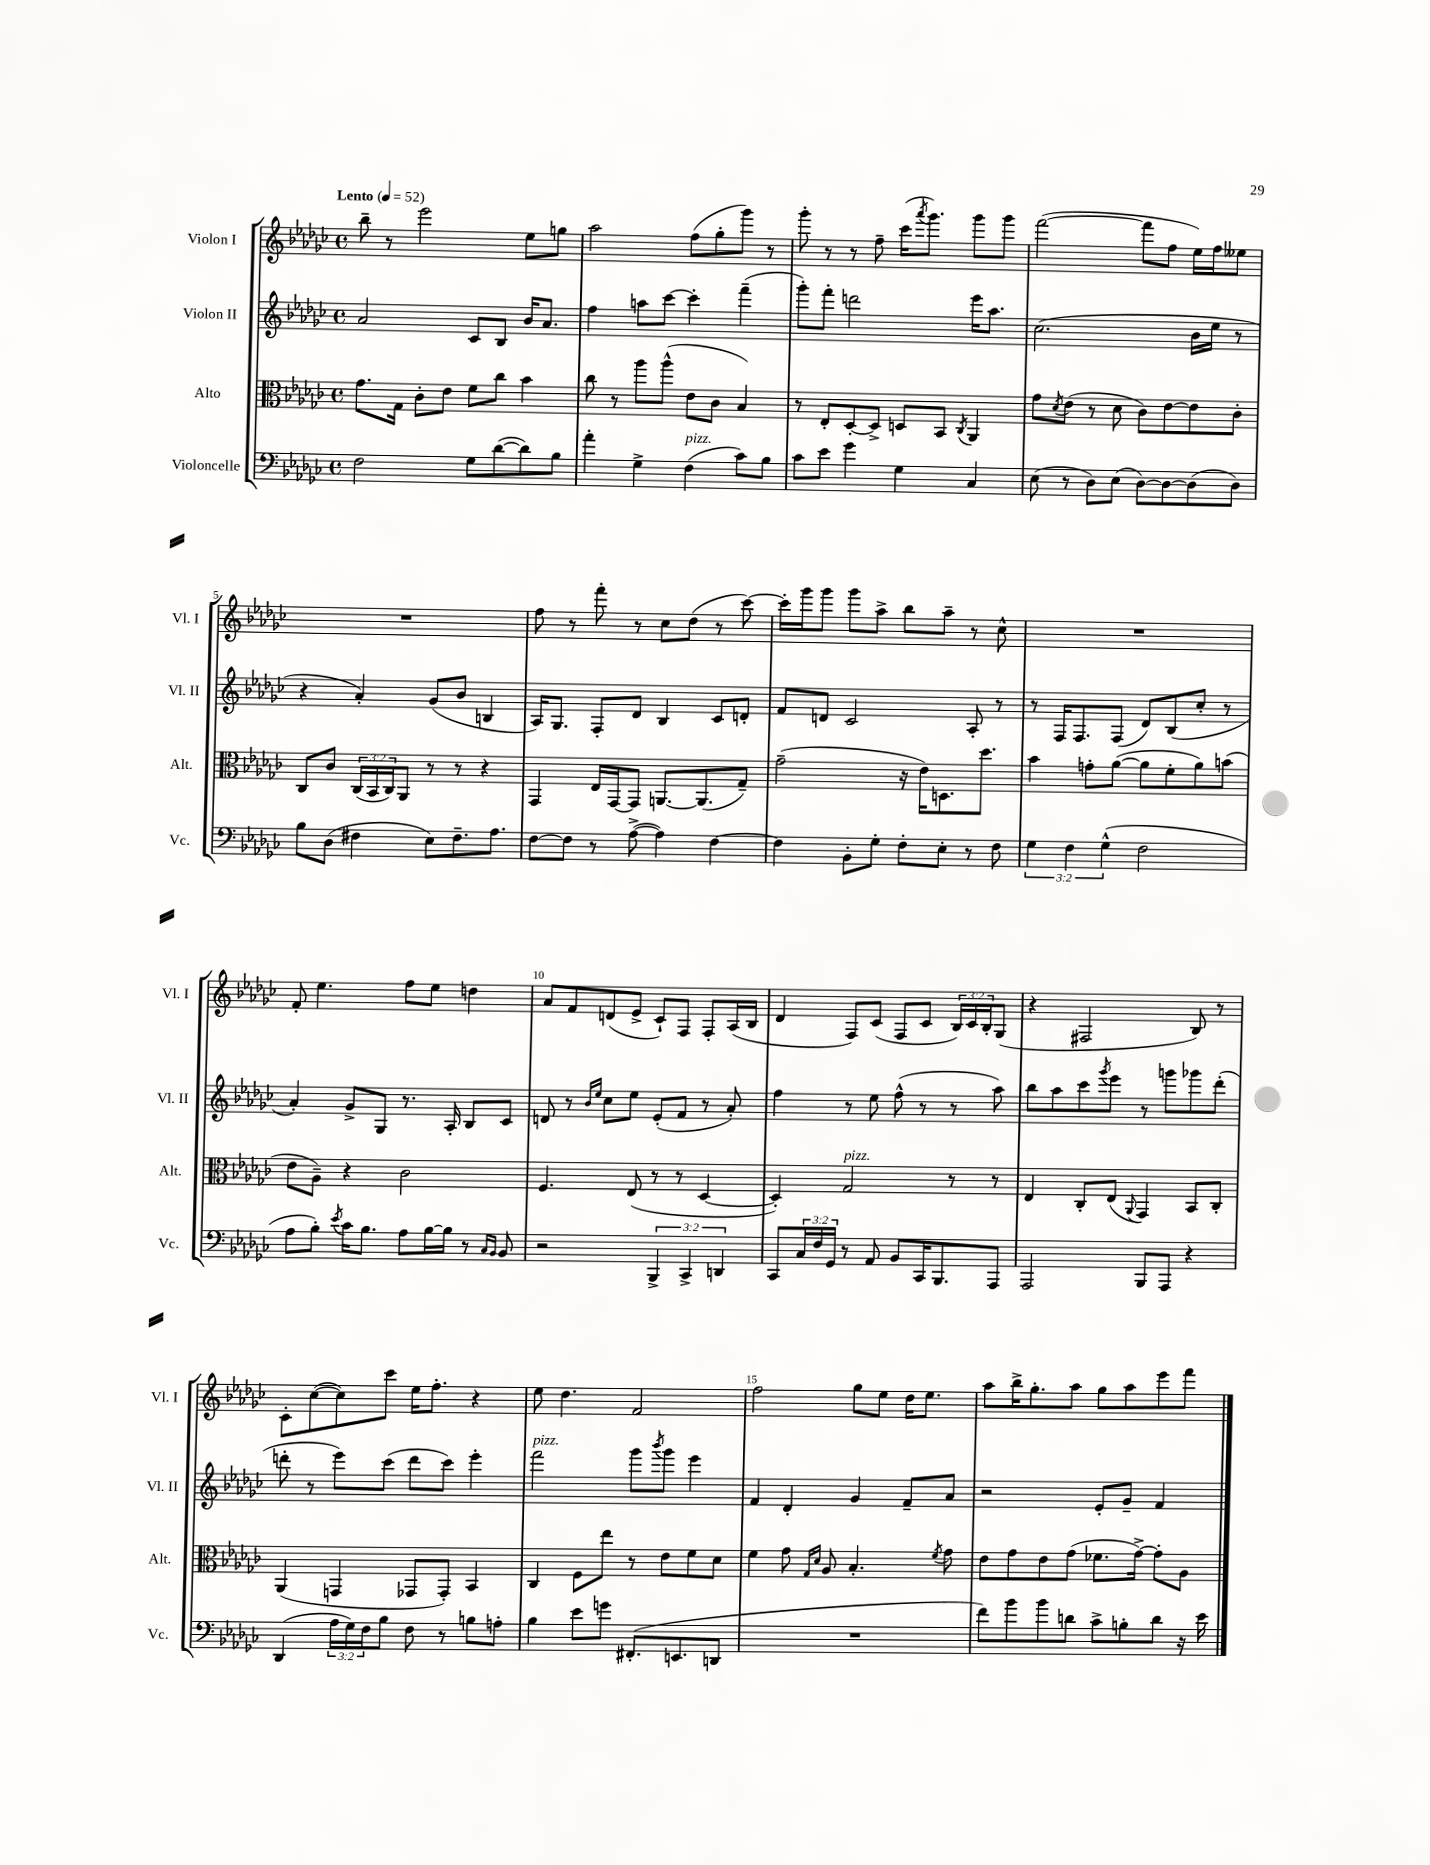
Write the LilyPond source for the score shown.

<<
\new StaffGroup <<
\new Staff = "s0" \with { instrumentName = "Violon I" shortInstrumentName = "Vl. I" } {
    \clef treble \key ges \major \defaultTimeSignature \time 4/4 \override Staff.TupletNumber.text = #tuplet-number::calc-fraction-text \tempo "Lento" 4 = 52
    bes''8-- r8 ees'''2 ees''8 g''8 |
    aes''2 f''8( ges''8-. ges'''8) r8 |
    ges'''8-. r8 r8 f''8-- ces'''16( \acciaccatura { aes'''8 } ges'''8.) ges'''8 ges'''8 |
    f'''2~( f'''8 f''8 ees''16) f''16 eeses''8 |
    R1 |
    f''8 r8 f'''8-. r8 ces''8 des''8( r8 ces'''8~) |
    ces'''16-. ges'''16 ges'''8 ges'''8 aes''8-> bes''8 aes''8-- r8 ces''8-^ |
    R1 |
    f'8-. ees''4. f''8 ees''8 d''4 |
    aes'8 f'8 d'8( ees'8-> ces'8-!) f8 f8-. aes16( bes16 |
    des'4 f8) ces'8( f8 ces'8 \tuplet 3/2 { bes16) ces'16 bes16-. } ges8( |
    r4 fis2 bes8) r8 |
    ces'8-. ces''8~( ces''8) ces'''8 ees''16 f''8.-. r4 |
    ees''8 des''4. f'2 |
    f''2 ges''8 ees''8 des''16 ees''8. |
    aes''8 bes''16-> ges''8.-. aes''8 ges''8 aes''8 ees'''8 f'''8 \bar "|." |
}
\new Staff = "s1" \with { instrumentName = "Violon II" shortInstrumentName = "Vl. II" } {
    \clef treble \key ges \major \defaultTimeSignature \time 4/4
    aes'2 ces'8 bes8 bes'16 aes'8. |
    f''4 a''8 ces'''8~ ces'''4-. f'''4--( |
    ges'''8-.) f'''8-. d'''2 ees'''16 aes''8. |
    ces''2.( bes'16 ees''16 r8 |
    r4 aes'4-.) ges'8( bes'8 b4 |
    aes16) ges8. f8-. des'8 bes4 ces'8 d'8-. |
    f'8 d'8 ces'2 aes8-. r8 |
    r8 f16 f8. f8( des'8) bes8( ces''8-. r8 |
    aes'4-.) ges'8-> ges8 r8. aes16-. bes8 ces'8 |
    d'8 r8 \grace { bes'16 ees''16 } ces''8 ees''8 ees'8-.( f'8 r8 aes'8-.) |
    f''4 r8 ees''8 f''8-^( r8 r8 aes''8) |
    bes''8 aes''8 ces'''8 \acciaccatura { ges'''8 } ees'''8 r8 g'''8 ges'''8 des'''8-.( |
    d'''8-. r8 ees'''8) ces'''8( d'''8 ces'''8) ees'''4-. |
    f'''2^\markup { \italic "pizz." } ges'''8 \acciaccatura { bes'''8 } ges'''8 ees'''4 |
    f'4 des'4-. ges'4 f'8-- aes'8 |
    r2 ees'8-. ges'8-- f'4 \bar "|." |
}
\new Staff = "s2" \with { instrumentName = "Alto" shortInstrumentName = "Alt." } {
    \clef alto \key ges \major \defaultTimeSignature \time 4/4 \override Staff.TupletNumber.text = #tuplet-number::calc-fraction-text
    ges'8. ges16 ces'8-. ees'8 f'8 ces''8 bes'4 |
    ces''8 r8 aes''8 aes''8-^( ees'8 ces'8 bes4) |
    r8 ees8-. des8~-. des8-> d8 bes,8 \acciaccatura { ces8 } aes,4 |
    ges'8 \acciaccatura { des'8 } ees'8( r8 des'8 ces'8) ees'8~ ees'8 ces'8-. |
    ces8 ces'8 \tuplet 3/2 { ces16( bes,16 ces16) } aes,8 r8 r8 r4 |
    ges,4 ees16 ges,16~ ges,8 a,8.~ a,8.( ges8--) |
    ges'2--( r16 ees'16) d8. des''8. |
    bes'4 g'8-. aes'8~( aes'8 f'8-. aes'8) b'8( |
    ees'8 aes8--) r4 ces'2 |
    f4. ees8( r8 r8 des4~ |
    des4-.) ges2^\markup { \italic "pizz." } r8 r8 |
    ees4 ces8-. ees8( \appoggiatura { aes,8 } ges,4) bes,8 ces8-. |
    aes,4( g,4 ges,8 ges,8-.) bes,4 |
    ces4 f8 ees''8 r8 ees'8 f'8 des'8 |
    f'4 ges'8 \grace { ges16 des'16 } aes8 bes4.-. \acciaccatura { f'8 } ges'8 |
    ees'8 ges'8 ees'8 ges'8( fes'8. ges'16~->) ges'8-. aes8 \bar "|." |
}
\new Staff = "s3" \with { instrumentName = "Violoncelle" shortInstrumentName = "Vc." } {
    \clef bass \key ges \major \defaultTimeSignature \time 4/4 \override Staff.TupletNumber.text = #tuplet-number::calc-fraction-text
    f2 ges8 des'8~( des'8) bes8 |
    aes'4-. ges4-> f4^\markup { \italic "pizz." }( ces'8) bes8 |
    ces'8 ees'8 ges'4 ges4 ces4 |
    ees8( r8 des8) ees8( des8~) des8~ des8( des8) |
    bes8 des8( fis4 ees8) fis8.-- aes8. |
    f8~ f8 r8 aes8~->( aes4) f4~ |
    f4 bes,8-. ges8-. f8-. ees8-. r8 f8 |
    \tuplet 3/2 { ges4 f4 ges4-^( } f2 |
    aes8 bes8-.) \acciaccatura { ees'8 } ces'16 bes8. aes8 bes16~ bes16 r8 \grace { ces16 bes,16 } bes,8 |
    r2 \tuplet 3/2 { bes,,4-> ces,4-> d,4 } |
    ces,8 \tuplet 3/2 { ces16 f16 ges,16 } r8 aes,8 bes,8 ces,16 bes,,8. aes,,8 |
    aes,,2 bes,,8 aes,,8 r4 |
    des,4( \tuplet 3/2 { aes16 ges16) f16 } bes8 f8 r8 b8 a8-. |
    bes4 ees'8 g'8 fis,8.-.( e,8. d,8 |
    R1 |
    f'8) bes'8 bes'8 d'8 ces'8-> b8-. d'8 r16 ees'16 \bar "|." |
}
>>
>>
\layout { \context { \Score \override BarNumber.break-visibility = ##(#f #t #t) barNumberVisibility = #(every-nth-bar-number-visible 5) } }
